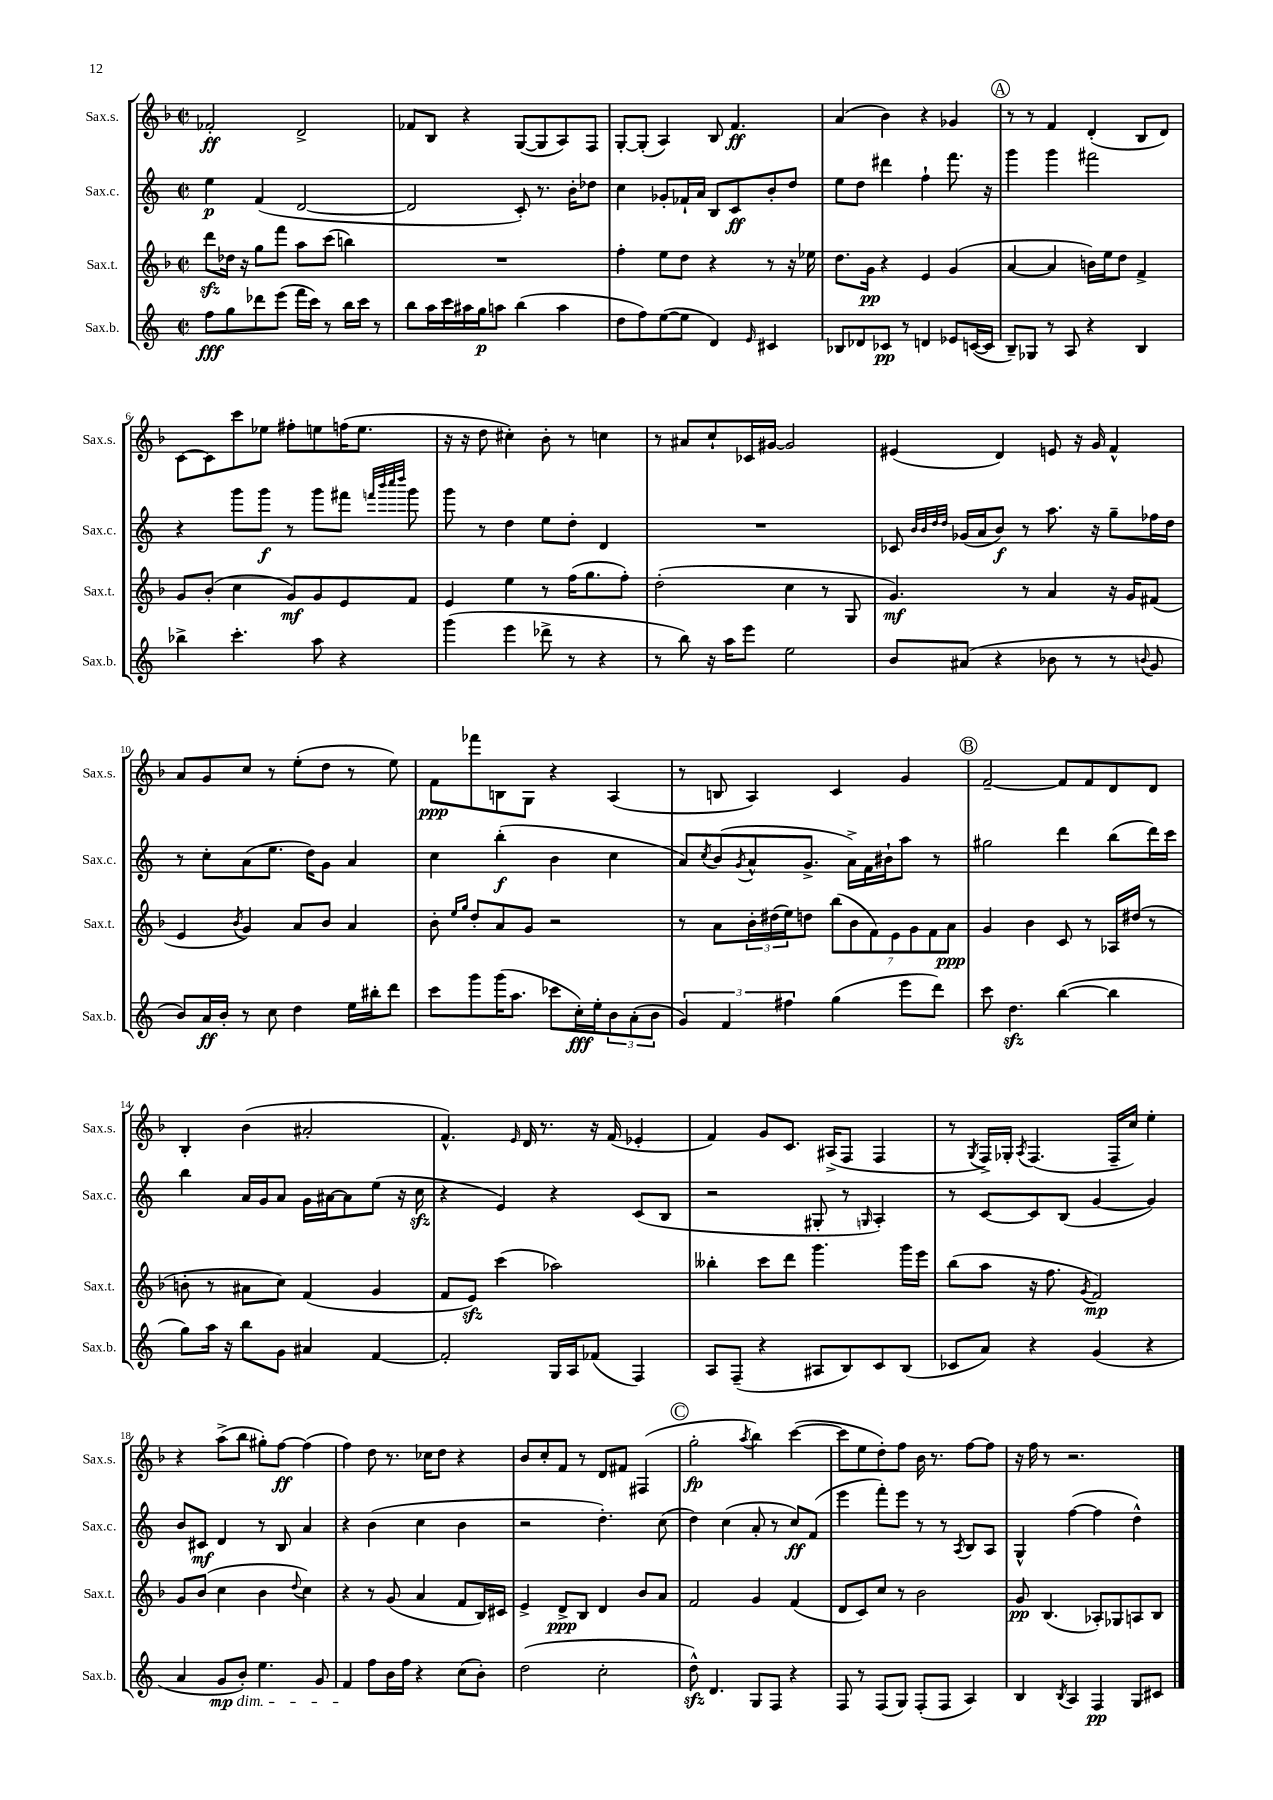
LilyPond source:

<<
\new StaffGroup <<
\new Staff = "s0" \with { instrumentName = "Sax.s." shortInstrumentName = "Sax.s." } {
    \clef treble \key f \major \defaultTimeSignature \time 2/2
    fes'2-.\ff d'2-> |
    fes'8 bes8 r4 g8~( g8 a8) f8 |
    g8~-. g8-.( a4) bes8 f'4.\ff |
    a'4( bes'4) r4 ges'4 |
    \mark \markup { \circle "A" } r8 r8 f'4 d'4-.( bes8 d'8) |
    c'8~ c'8 c'''8 ees''8 fis''8-. e''8 f''16( e''8. |
    r16 r16 d''8 cis''4-.) bes'8-. r8 c''4 |
    r8 ais'8 c''8-! ces'16 gis'16~ gis'2 |
    eis'4( d'4) e'8 r16 g'16 f'4-^ |
    a'8 g'8 c''8 r8 e''8-.( d''8 r8 e''8) |
    f'8\ppp fes'''8 b8 g8 r4 a4( |
    r8 b8 a4) c'4 g'4 |
    \mark \markup { \circle "B" } f'2~-- f'8 f'8 d'8 d'8 |
    bes4-. bes'4( ais'2-. |
    f'4.-^) \grace { e'16 } d'16 r8. r16 f'16( ees'4-. |
    f'4) g'8 c'8. ais16->( f8 f4 |
    r8 \acciaccatura { g8 } f16->) ges16-. \acciaccatura { a8 } f4.( f16-- c''16) e''4-. |
    r4 a''8->( bes''8 gis''8-.) f''8~\ff f''4( |
    f''4) d''8 r8. ces''16 d''8 r4 |
    bes'8 c''8-. f'8 r8 d'8 fis'8 fis4( |
    \mark \markup { \circle "C" } g''2-.\fp \acciaccatura { a''8 } bes''4) c'''4~( |
    c'''8 e''8 d''8-.) f''8 bes'16 r8. f''8~ f''8 |
    r16 f''16 r8 r2. \bar "|." |
}
\new Staff = "s1" \with { instrumentName = "Sax.c." shortInstrumentName = "Sax.c." } {
    \clef treble \key c \major \defaultTimeSignature \time 2/2
    e''4\p f'4( d'2~ |
    d'2 c'8-.) r8. b'16-. des''8 |
    c''4 ges'8-. fes'16-! a'16 b8 c'8\ff b'8-. d''8 |
    e''8 d''8 dis'''4 f''4-! f'''8. r16 |
    \mark \markup { \circle "A" } g'''4 g'''4 fis'''2 |
    r4 g'''8 g'''8\f r8 g'''8 fis'''8 \grace { f'''32 b'''32 c''''32 d''''32 } g'''8 |
    g'''8 r8 d''4 e''8 d''8-. d'4 |
    R1 |
    ces'8 \grace { b'32 b'32 d''32 d''32 } ges'16( a'16 b'8\f) r8 a''8. r16 g''8-- fes''16 d''16 |
    r8 c''8-. a'8( e''8. d''16) g'8 a'4 |
    c''4 b''4-.\f( b'4 c''4 |
    a'8) \acciaccatura { c''8 } b'8( \acciaccatura { g'8 } a'8-^ g'8.-> a'16->) f'16 bis'16-! a''8 r8 |
    \mark \markup { \circle "B" } gis''2 d'''4 b''8( d'''16) c'''16 |
    b''4 a'16 g'16 a'8 g'16 ais'16~ ais'8 e''8( r16 c''16\sfz |
    r4 e'4) r4 c'8( b8 |
    r2 gis8-. r8 \grace { g16 } a4-.) |
    r8 c'8~ c'8 b8( g'4~ g'4) |
    b'8 cis'8\mf d'4 r8 b8 a'4 |
    r4 b'4( c''4 b'4 |
    r2 d''4.-.) c''8( |
    \mark \markup { \circle "C" } d''4) c''4( a'8-. r8 c''8\ff) f'8( |
    e'''4 f'''8-.) e'''8 r8 r8 \acciaccatura { a8 } b8 a8 |
    g4-^ f''4~( f''4 d''4-^) \bar "|." |
}
\new Staff = "s2" \with { instrumentName = "Sax.t." shortInstrumentName = "Sax.t." } {
    \clef treble \key f \major \defaultTimeSignature \time 2/2
    d'''8\sfz des''16 r16 g''8 f'''8 a''8 c'''8( b''4) |
    R1 |
    f''4-. e''8 d''8 r4 r8 r16 ees''16 |
    d''8. g'16\pp r4 e'4 g'4( |
    \mark \markup { \circle "A" } a'4~ a'4 b'16) e''16 d''8 f'4-> |
    g'8 bes'8-.( c''4 g'8\mf) g'8 e'8 f'8 |
    e'4 e''4 r8 f''16( g''8. f''8-.) |
    d''2-.( c''4 r8 g8 |
    g'4.\mf) r8 a'4 r16 g'16 fis'8( |
    e'4 \acciaccatura { bes'8 } g'4) a'8 bes'8 a'4 |
    bes'8-. \grace { e''16 g''16 } d''8-. a'8 g'8 r2 |
    r8 a'8 \tuplet 3/2 { bes'16-. dis''16( e''16) } d''8 \tuplet 7/4 { bes''8( bes'8 f'8) e'8 g'8 f'8 a'8\ppp } |
    \mark \markup { \circle "B" } g'4 bes'4 c'8 r8 aes16 dis''16( r8 |
    b'8-. r8 ais'8 c''8) f'4( g'4 |
    f'8 e'8\sfz) c'''4( aes''2) |
    beses''4-. c'''8 d'''8 g'''4. g'''16 e'''16 |
    bes''8( a''8 r16 f''8. \acciaccatura { g'8 } f'2\mp) |
    g'8 bes'8( c''4 bes'4 \appoggiatura { d''8 } c''4) |
    r4 r8 g'8( a'4 f'8 bes16) cis'16 |
    e'4-> d'8->\ppp bes8 d'4 bes'8 a'8 |
    \mark \markup { \circle "C" } f'2 g'4 f'4( |
    d'8 c'8) c''8 r8 bes'2 |
    g'8\pp bes4.( aes8-.) ges8 a8 bes8 \bar "|." |
}
\new Staff = "s3" \with { instrumentName = "Sax.b." shortInstrumentName = "Sax.b." } {
    \clef treble \key c \major \defaultTimeSignature \time 2/2
    f''8\fff g''8 des'''8 e'''8( f'''16 c'''16) r8 b''16 c'''16 r8 |
    b''8 a''16 c'''16 ais''16 g''16\p a''8 b''4( a''4 |
    d''8 f''8) e''8~( e''8 d'4) \grace { e'16 } cis'4 |
    bes8 des'8 ces'8\pp r8 d'4 ees'8 c'16~( c'16 |
    \mark \markup { \circle "A" } b8--) ges8 r8 a8 r4 b4 |
    bes''4-> c'''4.-. a''8 r4 |
    g'''4( e'''4 des'''8-> r8 r4 |
    r8 b''8) r16 a''16 e'''8 e''2 |
    b'8 ais'8( r4 bes'8 r8 r8 \appoggiatura { b'8 } g'8 |
    b'8) a'16\ff b'16-. r8 c''8 d''4 e''16 bis''16-. d'''8 |
    c'''8 g'''8 g'''16( a''8. ces'''8 c''16-.\fff) e''16-. \tuplet 3/2 { b'8 a'8-.( b'8 } |
    \tuplet 3/2 { g'4) f'4 fis''4 } g''4( e'''8 d'''8) |
    \mark \markup { \circle "B" } c'''8 d''4.\sfz b''4~( b''4 |
    g''8) a''16 r16 b''8 g'8 ais'4 f'4~ |
    f'2-. g16 a16 fes'8( f4) |
    a8 f8--( r4 ais8 b8) c'8 b8( |
    ces'8 a'8) r4 g'4( r4 |
    a'4 g'8\mp\dim b'8-.) e''4. g'8 |
    f'4\! f''8 b'16 f''16 r4 c''8( b'8-.) |
    d''2( c''2-. |
    \mark \markup { \circle "C" } d''8-^\sfz) d'4. g8 f8 r4 |
    f8 r8 f8( g8) f8-.( f8 a4) |
    b4 \acciaccatura { b8 } a4 f4\pp g8 cis'8 \bar "|." |
}
>>
>>
